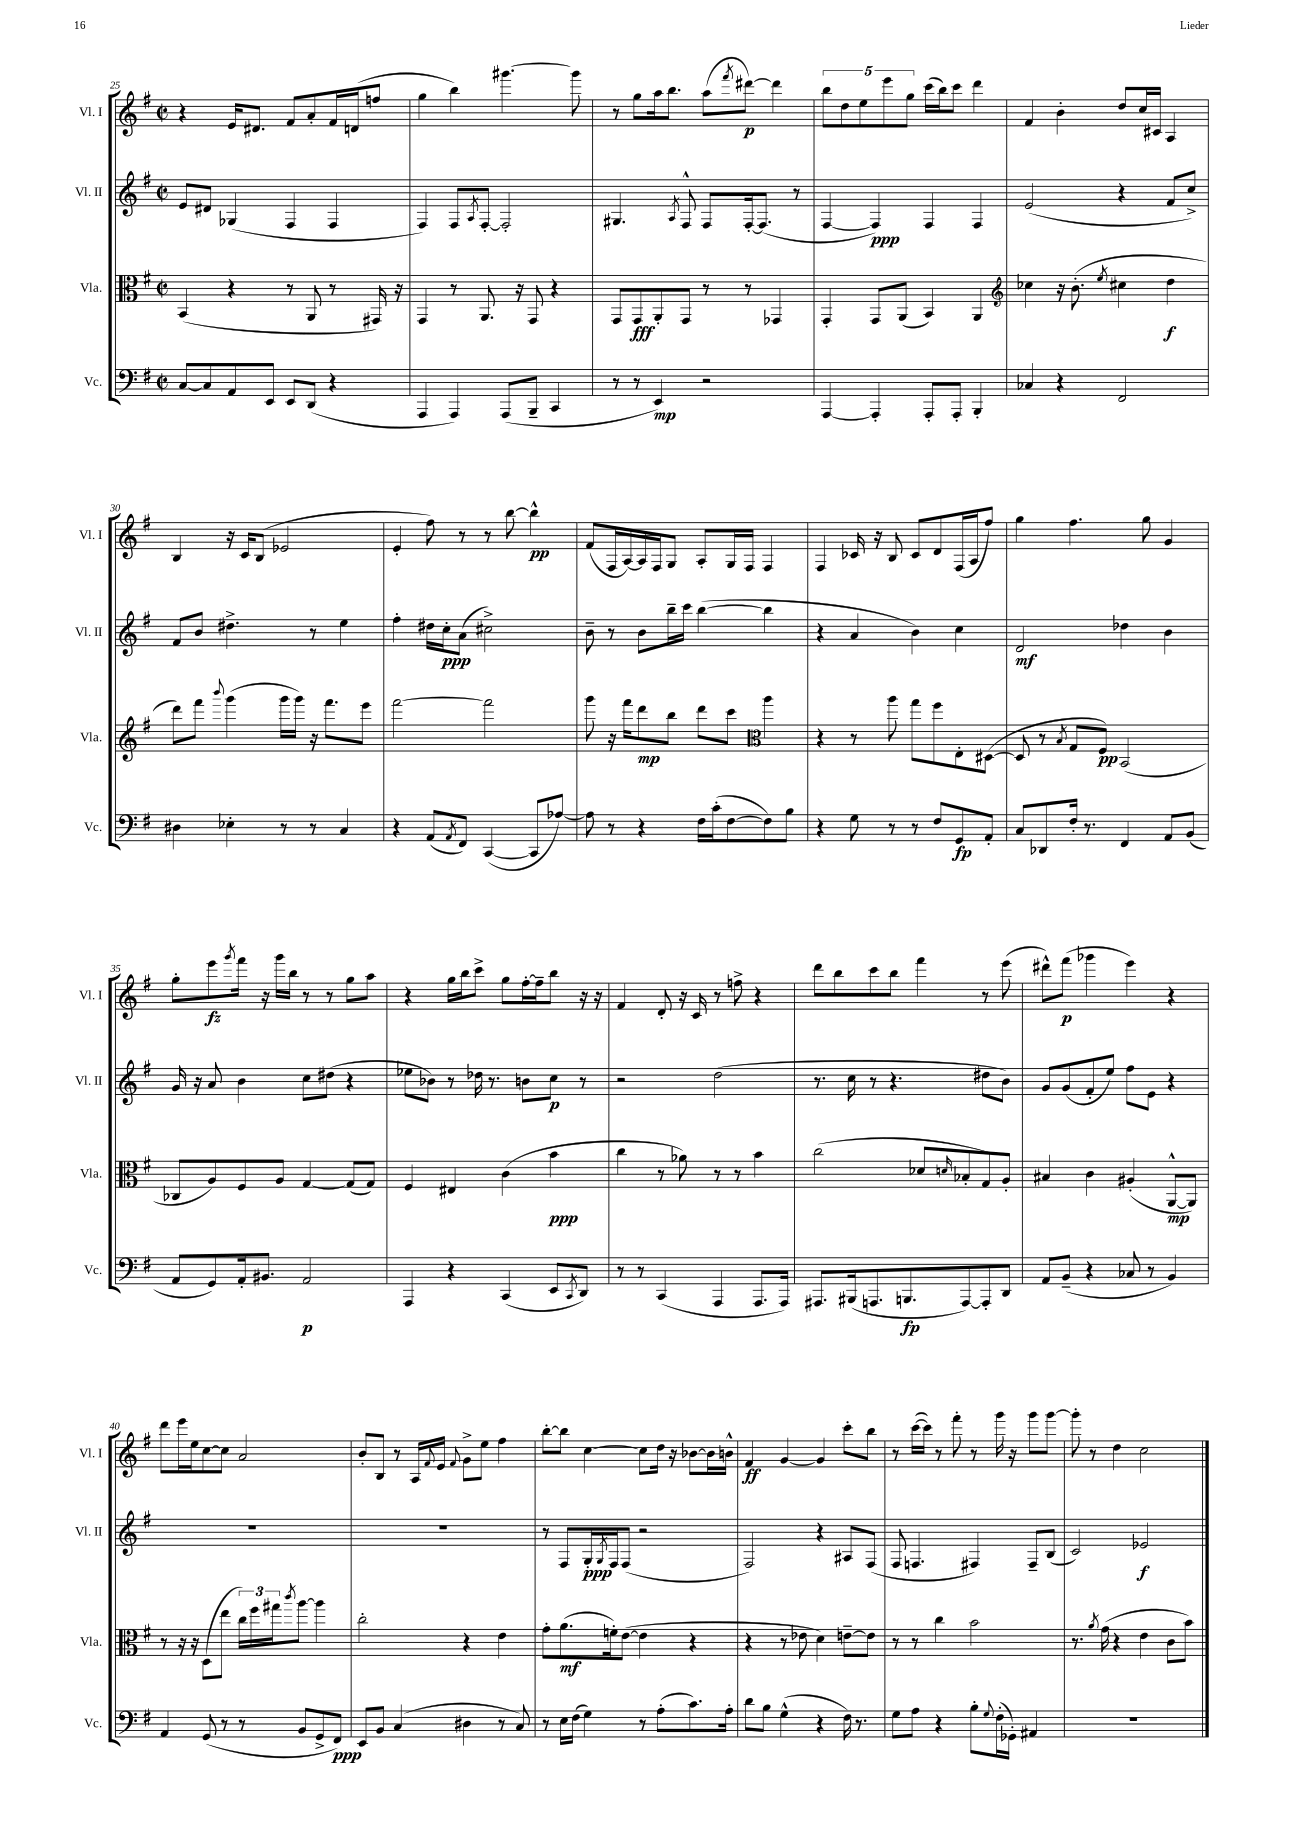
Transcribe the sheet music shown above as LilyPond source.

<<
\new StaffGroup <<
\new Staff = "s0" \with { instrumentName = "Vl. I" shortInstrumentName = "Vl. I" } {
    \clef treble \key g \major \defaultTimeSignature \time 2/2
    r4 e'16 dis'8. fis'8 a'8-. fis'16 d'16( f''8 |
    g''4 b''4) gis'''4.~ gis'''8 |
    r8 g''8 a''16 b''8. a''8( \acciaccatura { fis'''8 } dis'''8~\p) dis'''4 |
    \tuplet 5/4 { b''8 d''8 e''8 e'''8 g''8 } c'''16( b''16) c'''8 d'''4 |
    fis'4 b'4-. d''8 c''16 cis'16 a4 |
    b4 r16 c'16 b8( ees'2 |
    e'4-. fis''8) r8 r8 b''8~ b''4-^\pp |
    fis'8( fis16 a16~) a16 fis16 g8 a8-. g16 fis16 fis4 |
    fis4 ces'16 r16 b8 ces'8 d'8 fis16( a16 fis''8) |
    g''4 fis''4. g''8 g'4 |
    g''8-. e'''8\fz \acciaccatura { g'''8 } fis'''16 r16 g'''16 b''16 r8 r8 g''8 a''8 |
    r4 g''16 b''16 c'''8-> g''8 fis''16~-. fis''16-- b''8 r16 r16 |
    fis'4 d'8-. r16 c'16 r8 f''8-> r4 |
    d'''8 b''8 c'''8 b''8 fis'''4 r8 e'''8( |
    dis'''8-^) fis'''8\p( ges'''4 e'''4) r4 |
    d'''8 e'''16 e''16 c''8~ c''8 a'2 |
    b'8-. b8 r8 a16 \appoggiatura { fis'8 } e'16 \appoggiatura { fis'8 } g'8-> e''8 fis''4 |
    b''8~-. b''8 c''4~ c''8 d''16 r16 bes'8~ bes'16 b'16-^ |
    fis'4\ff g'4~ g'4 c'''8-. b''8 |
    r8 c'''16~( c'''16) r8 fis'''8-. r8 g'''16 r16 g'''8 g'''8~ |
    g'''8-. r8 d''4 c''2 \bar "|." |
}
\new Staff = "s1" \with { instrumentName = "Vl. II" shortInstrumentName = "Vl. II" } {
    \clef treble \key g \major \defaultTimeSignature \time 2/2
    e'8 dis'8 ges4( fis4 fis4 |
    fis4) fis8 \acciaccatura { a8 } fis8~-. fis2-. |
    gis4. \acciaccatura { a8 } fis8-^ fis8 fis16~-. fis8.( r8 |
    fis4~ fis4\ppp) fis4 fis4 |
    e'2( r4 fis'8 c''8->) |
    fis'8 b'8 dis''4.-> r8 e''4 |
    fis''4-. dis''16 c''16-.\ppp a'8( cis''2->) |
    b'8-- r8 b'8 b''16-- c'''16 b''4~( b''4 |
    r4 a'4 b'4) c''4 |
    d'2\mf des''4 b'4 |
    g'16 r16 a'8 b'4 c''8 dis''8( r4 |
    ees''8 bes'8) r8 des''16 r8. b'8 c''8\p r8 |
    r2 d''2( |
    r8. c''16 r8 r4. dis''8 b'8) |
    g'8 g'8( fis'8-. e''8) fis''8 e'8 r4 |
    R1 |
    R1 |
    r8 fis8 g16-.\ppp \acciaccatura { g8 } fis16 fis8( r2 |
    fis2) r4 ais8 fis8( |
    fis8 f4. fis4) fis8-- b8( |
    c'2) ees'2\f \bar "|." |
}
\new Staff = "s2" \with { instrumentName = "Vla." shortInstrumentName = "Vla." } {
    \clef alto \key g \major \defaultTimeSignature \time 2/2
    b,4( r4 r8 a,8 r8 gis,16) r16 |
    g,4 r8 a,8. r16 g,8 r4 |
    g,8 g,8\fff a,8-. g,8 r8 r8 ges,4 |
    g,4-. g,8 a,8( b,4) a,4 |
    \clef treble ces''4 r16 b'8.-.( \acciaccatura { e''8 } cis''4 d''4\f |
    d'''8) fis'''8 \appoggiatura { b'''8 } g'''4( g'''16 g'''16) r16 fis'''8. e'''8 |
    fis'''2~ fis'''2 |
    g'''8 r16 fis'''16 d'''8\mp b''8 d'''8 c'''8 \clef alto a''4 |
    r4 r8 a''8 g''8 fis''8 e8-. dis8~( |
    dis8 r8 \acciaccatura { b8 } g8 fis8\pp) b,2( |
    ces8 a8) fis8 a8 g4~ g8( g8) |
    fis4 eis4 c'4( b'4\ppp |
    c''4 r8 aes'8) r8 r8 b'4 |
    c''2( des'8 \grace { d'16 } bes8-. g8) a8-. |
    bis4 c'4 ais4-.( a,8~-^\mp a,8) |
    r8 r16 r16 d8( e''8 \tuplet 3/2 { c''16) fis''16 gis''16 } \acciaccatura { c'''8 } a''8~ a''4 |
    c''2-. r4 e'4 |
    g'8-. a'8.\mf( f'16-.) e'8~( e'4 r4 |
    r4 r8 ees'8 d'4) e'8~-- e'8 |
    r8 r8 c''4 b'2 |
    r8. \acciaccatura { a'8 } g'16( r4 e'4 c'8 b'8) \bar "|." |
}
\new Staff = "s3" \with { instrumentName = "Vc." shortInstrumentName = "Vc." } {
    \clef bass \key g \major \defaultTimeSignature \time 2/2
    c8~ c8 a,8 e,8 e,8 d,8( r4 |
    a,,4 a,,4) a,,8( b,,8-- c,4 |
    r8 r8 e,4\mp) r2 |
    a,,4~ a,,4-. a,,8-. a,,8-. b,,4-. |
    ces4 r4 fis,2 |
    dis4 ees4-. r8 r8 c4 |
    r4 a,8( \acciaccatura { a,8 } fis,8) c,4~( c,8 aes8~) |
    aes8 r8 r4 fis16 c'16-.( fis8~ fis8) b8 |
    r4 g8 r8 r8 fis8 g,8\fp a,8-. |
    c8 des,8 fis16-. r8. fis,4 a,8 b,8( |
    a,8 g,8) a,16-. bis,8. a,2\p |
    a,,4 r4 c,4( e,8 \acciaccatura { c,8 } d,8) |
    r8 r8 c,4( a,,4 a,,8. a,,16) |
    ais,,8. bis,,16( a,,8. b,,8.\fp a,,8~) a,,8-. d,8 |
    a,8 b,8--( r4 ces8 r8 b,4) |
    a,4 g,8( r8 r8 b,8 g,8-> fis,8\ppp) |
    e,8 b,8 c4( dis4 r8 c8) |
    r8 e16 fis16( g4) r8 a8-.( c'8.) a16-. |
    d'8 b8 g4-^( r4 fis16) r8. |
    g8 a8 r4 b8-. \appoggiatura { g8 } fis16-.( ges,16-.) ais,4 |
    R1 \bar "|." |
}
>>
>>
\layout { \context { \Score currentBarNumber = #25 } }
